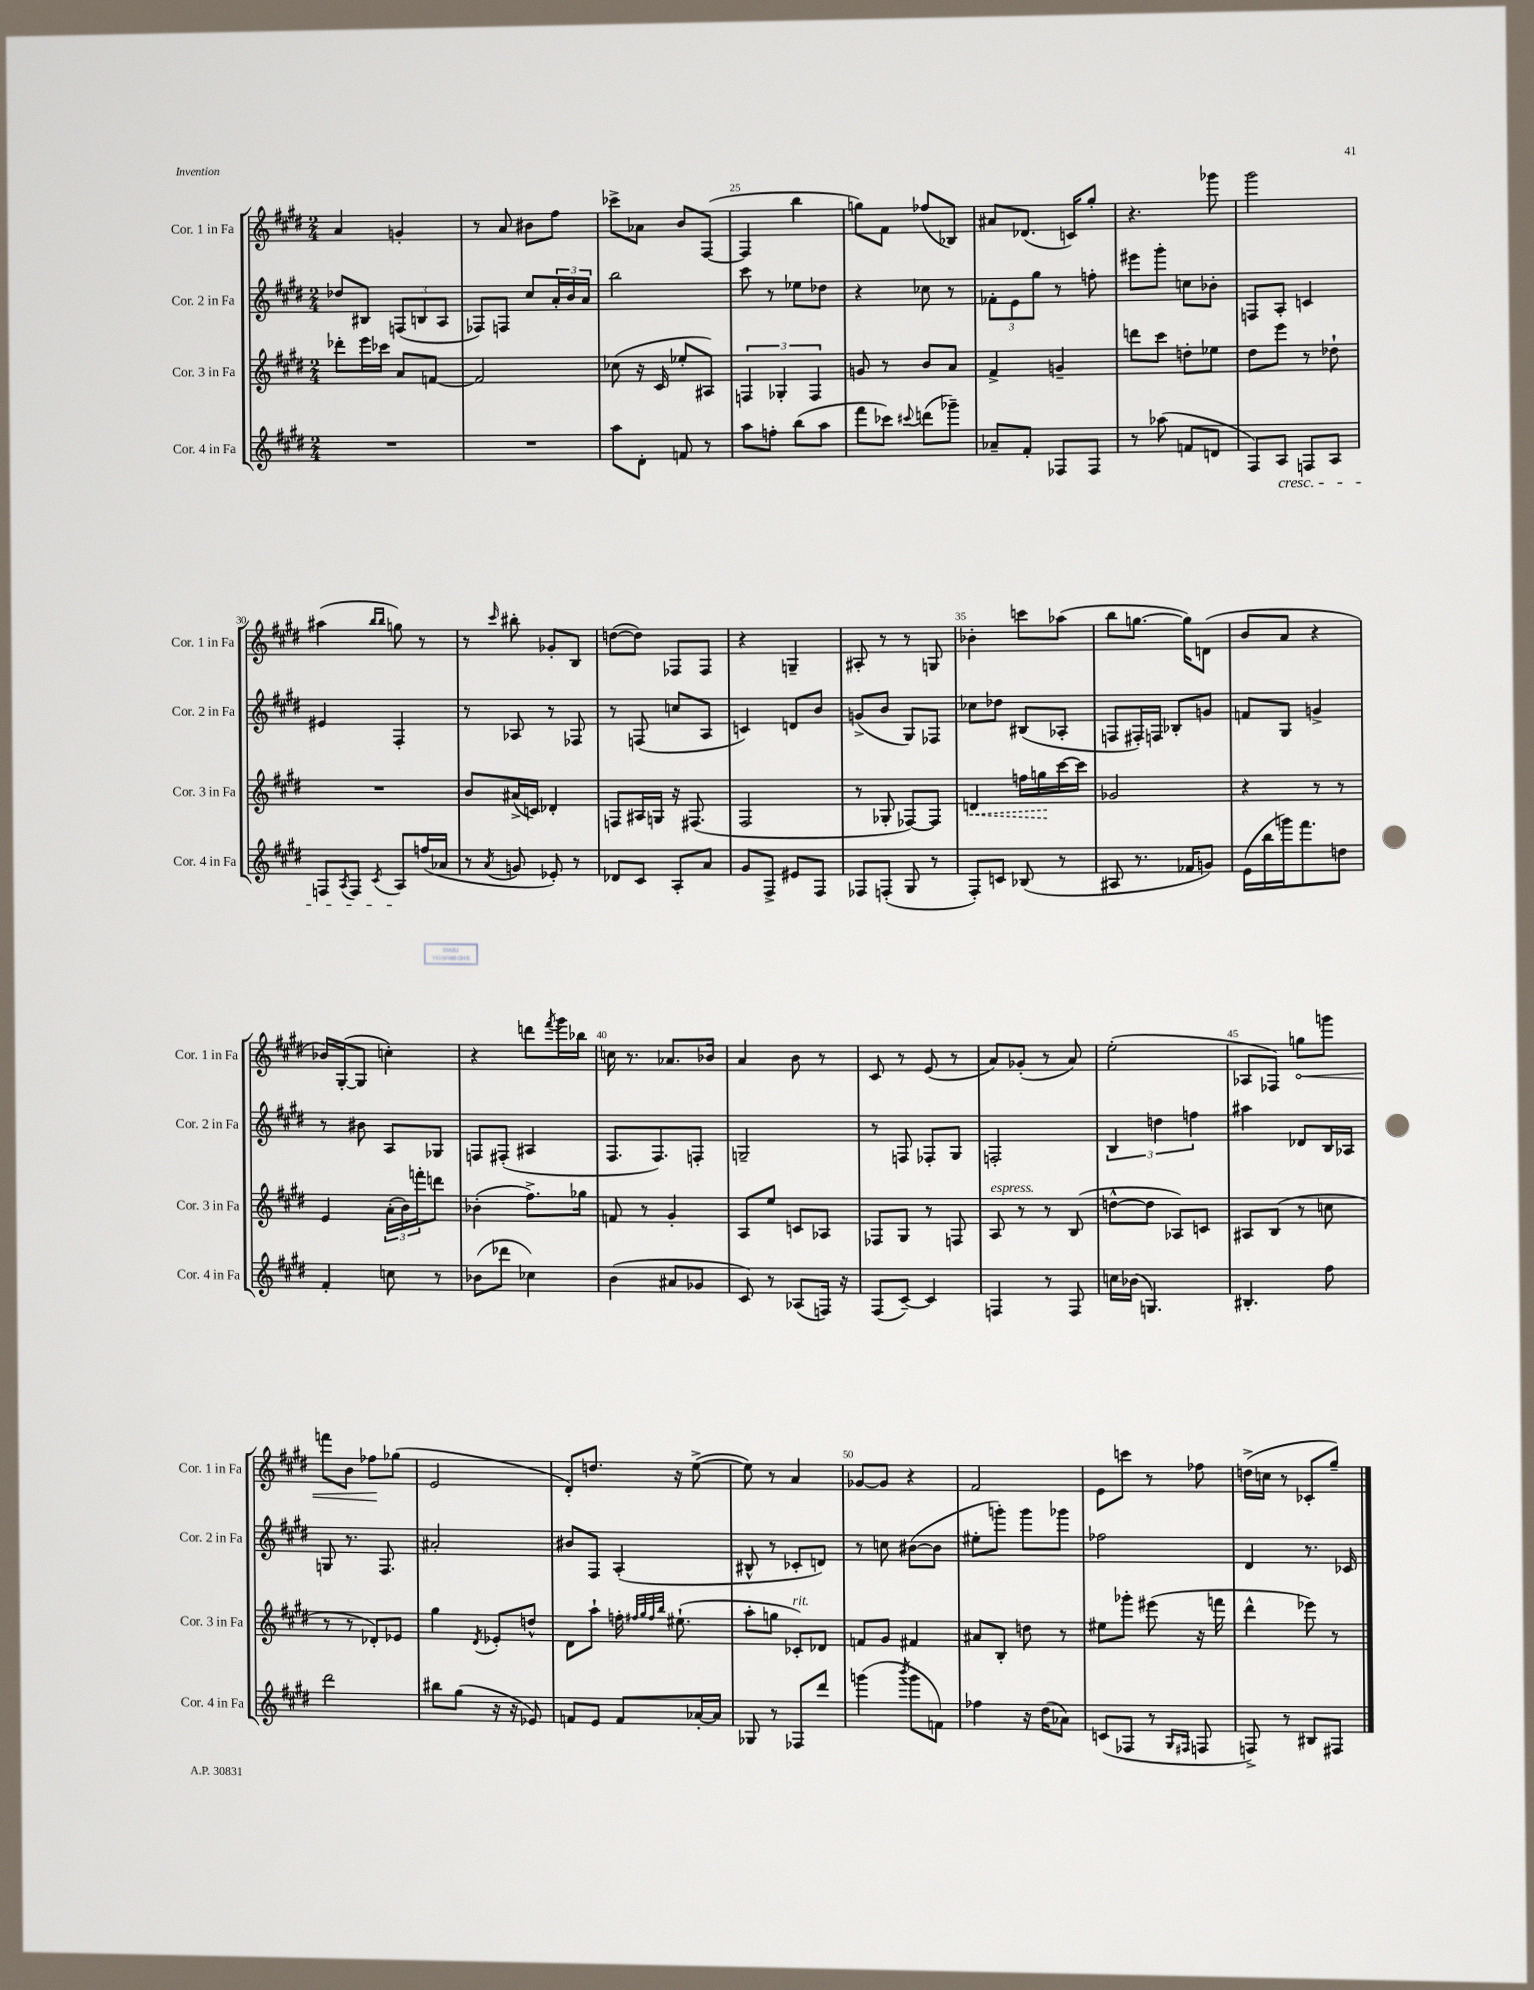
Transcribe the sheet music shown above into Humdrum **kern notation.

**kern	**kern	**kern	**kern
*staff4	*staff3	*staff2	*staff1
*clefG2	*clefG2	*clefG2	*clefG2
*k[f#c#g#d#]	*k[f#c#g#d#]	*k[f#c#g#d#]	*k[f#c#g#d#]
*M2/4	*M2/4	*M2/4	*M2/4
2r	8ddd-'	8dd-	4a
.	16eee	8B#	.
.	16ccc-	.	.
.	8a	(12F	4g'
.	.	12B	.
.	[8f	.	.
.	.	12A	.
=	=	=	=
2r	2f]	8F-)	8r
.	.	8F	8a
.	.	8cc#	8b#
.	.	24a'	8ff#
.	.	24b	.
.	.	24a	.
=	=	=	=
8aa	(8cc-	2bb	8ccc-^
8d#'	16r	.	8a-
.	16c#	.	.
8f	8ee-'	.	8b
8r	8A#)	.	([8F#
=	=	=	=
8aa	6F	8ccc#	4F#]
8ff'	.	8r	.
.	6G-'	.	.
(8bb	.	8ee-	4bb
.	6F	.	.
8aa	.	8dd-	.
=	=	=	=
8fff#	8g	4r	8gg)
8ccc-)	8r	.	8f#
8qqccc#	.	.	.
(8ddd	8b	8cc-	(8ff-
8ggg-~)	8a	8r	8B-)
=	=	=	=
8a-~	4f#^	12f-'	8a#
.	.	12e	.
8f#'	.	.	(8.d-
.	.	12gg#	.
8F-	4g~	8r	.
.	.	.	16c)
8F-	.	8ff'	8gg#'
=	=	=	=
8r	8ddd	8eee#	4.r
(8aa-	8ccc#	8ggg#'	.
8f	8dd'	8cc	.
8d	8ee-	8b-'	8ggg-
=	=	=	=
8F#)	8dd#	8F	2ggg#
8A	8eee	8A'	.
8F	8r	4c	.
8A	8dd-`	.	.
=	=	=	=
8F	2r	4e#	(4aa#
8qA	.	.	.
8F	.	.	.
.	.	.	16qqbb
8qc#	.	.	16qqbb
8A	.	4F#'	8gg)
(16ff	.	.	8r
16a-	.	.	.
=	=	=	=
8r	8b	8r	8r
8qa	.	.	16qqccc#
8g	(16a#^	8A-	8bb#'
.	16c)	.	.
8e-')	4d-'	8r	8g-'
8r	.	8F-	8B
=	=	=	=
8d-	8F	8r	([8dd
8c#	16A#	(8F	8dd])
.	16G	.	.
8A'	16r	8cc	8F-
.	(8.F#	.	.
8a	.	8A	8F-
=	=	=	=
8g#	2F#	4c)	4r
8F#^	.	.	.
8e#	.	8d	4G~
8F#	.	8b	.
=	=	=	=
8F-	8r	(8g^	8A#'
(8F'	8G-'	8b	8r
8G#	[8F-)	8G#)	8r
8r	8F-]	8F-	8G
=	=	=	=
8F#')	4d	8cc-	4b-'
8c	.	8dd-	.
(8B-	16ff	(8B#	8ccc
.	16gg	.	.
8r	[16ccc#	8A-'	(8aa-
.	16ccc#]	.	.
=	=	=	=
8A#	2g-	8F	8bb
8.r	.	16F#')	[8.gg
.	.	16F	.
.	.	8B-'	.
16f-	.	.	16gg])
8g)	.	8g	(8d
=	=	=	=
(16e	4r	8f	8b
16bb	.	.	.
16ggg)	.	8G#	8a
8.fff#	.	.	.
.	8r	4g^	4r
8dd	8r	.	.
=	=	=	=
4f#'	4e	8r	16b-)
.	.	.	([16G#'
.	.	8b#	8G#]
8cc	(24a'	8A	4cc')
.	24b)	.	.
.	24fff'	.	.
8r	8ddd	8G-	.
=	=	=	=
(8b-	(4b-'	8F	4r
8ddd-	.	(8F#'	.
4cc-)	8.ff#^)	4A#	8ddd
.	.	.	8qfff#
.	.	.	16ggg#
.	16gg-	.	16bb-
=	=	=	=
(4b	8f	8.F#	16cc
.	.	.	8.r
.	8r	.	.
.	.	8.F#)	.
8a#	4g#'	.	8.a-
8g-	.	8F'	.
.	.	.	16b-
=	=	=	=
8c#)	8A	2G~	4a
8r	8ee	.	.
(8A-	8c	.	8b
16F)	8A-	.	8r
16r	.	.	.
=	=	=	=
(8F#	8F-	8r	8c#
[8c#~)	8G#	8F	8r
4c#]	8r	8F-'	(8e
.	8F	8G#	8r
=	=	=	=
4F	8A	2F'	8a)
.	8r	.	(8g-'
8r	8r	.	8r
8F	(8B	.	8a)
=	=	=	=
16cc	[8dd^^	6B	(2ee'
(16b-	.	.	.
4.G)	8dd]	.	.
.	.	6dd	.
.	8A-)	.	.
.	.	6ff	.
.	8c	.	.
=	=	=	=
4.B#'	8A#	4aa#	8A-
.	(8B	.	8F-)
.	8r	8d-	8gg
8ff#	8cc	16B	8ggg
.	.	16A-	.
=	=	=	=
2ddd#	8r	8G	8fff
.	8r	8.r	8b
.	8d-')	.	8ff-
.	.	8.F#	.
.	8e-	.	(8gg-
=	=	=	=
8bb#	4gg#	2a#'	2e
(8gg#	.	.	.
.	8qd#	.	.
16r	8e-'	.	.
16r	.	.	.
8e-)	8dd^^	.	.
=	=	=	=
8f	8d#	8b#	8d#')
8e	8aa`	8F#	8.dd
8f	16ff'	(4A'	.
.	32qqff#	.	.
.	32qqgg#	.	.
.	32qqff#	.	.
.	32qqbb	.	.
.	(8.ee#`	.	16r
[16a-'	.	.	([8ee^
16a-]	.	.	.
=	=	=	=
8G-	8aa'	8B#^^	8ee])
8r	8gg	8r	8r
8F-	8c-')	8c-'	4a
8ddd#	8d-	8d)	.
=	=	=	=
(4ggg	8f	8r	[8g-
.	8g#	8cc	8g-]
8qbbb	.	.	.
8ggg	4f#	([8b#	4r
8f)	.	8b#]	.
=	=	=	=
4ff-	8a#	8ee#'	2f#
.	8B'	8ggg')	.
16r	8dd	8ggg	.
(16dd#	.	.	.
8a-)	8r	8ggg-	.
=	=	=	=
(8c	8ee#	2ff-	8e
8F-	8ggg-'	.	8ccc
8r	(8eee#	.	8r
16qqG#	.	.	.
16qqF#	.	.	.
8F	16r	.	8ff-
.	16fff	.	.
=	=	=	=
8F^)	4ddd#^^	4d#	(16dd^
.	.	.	16cc
8r	.	.	8r
8B#	8eee-)	8.r	8c-'
8F#	8r	.	8gg#~)
.	.	16c-	.
==	==	==	==
*-	*-	*-	*-
